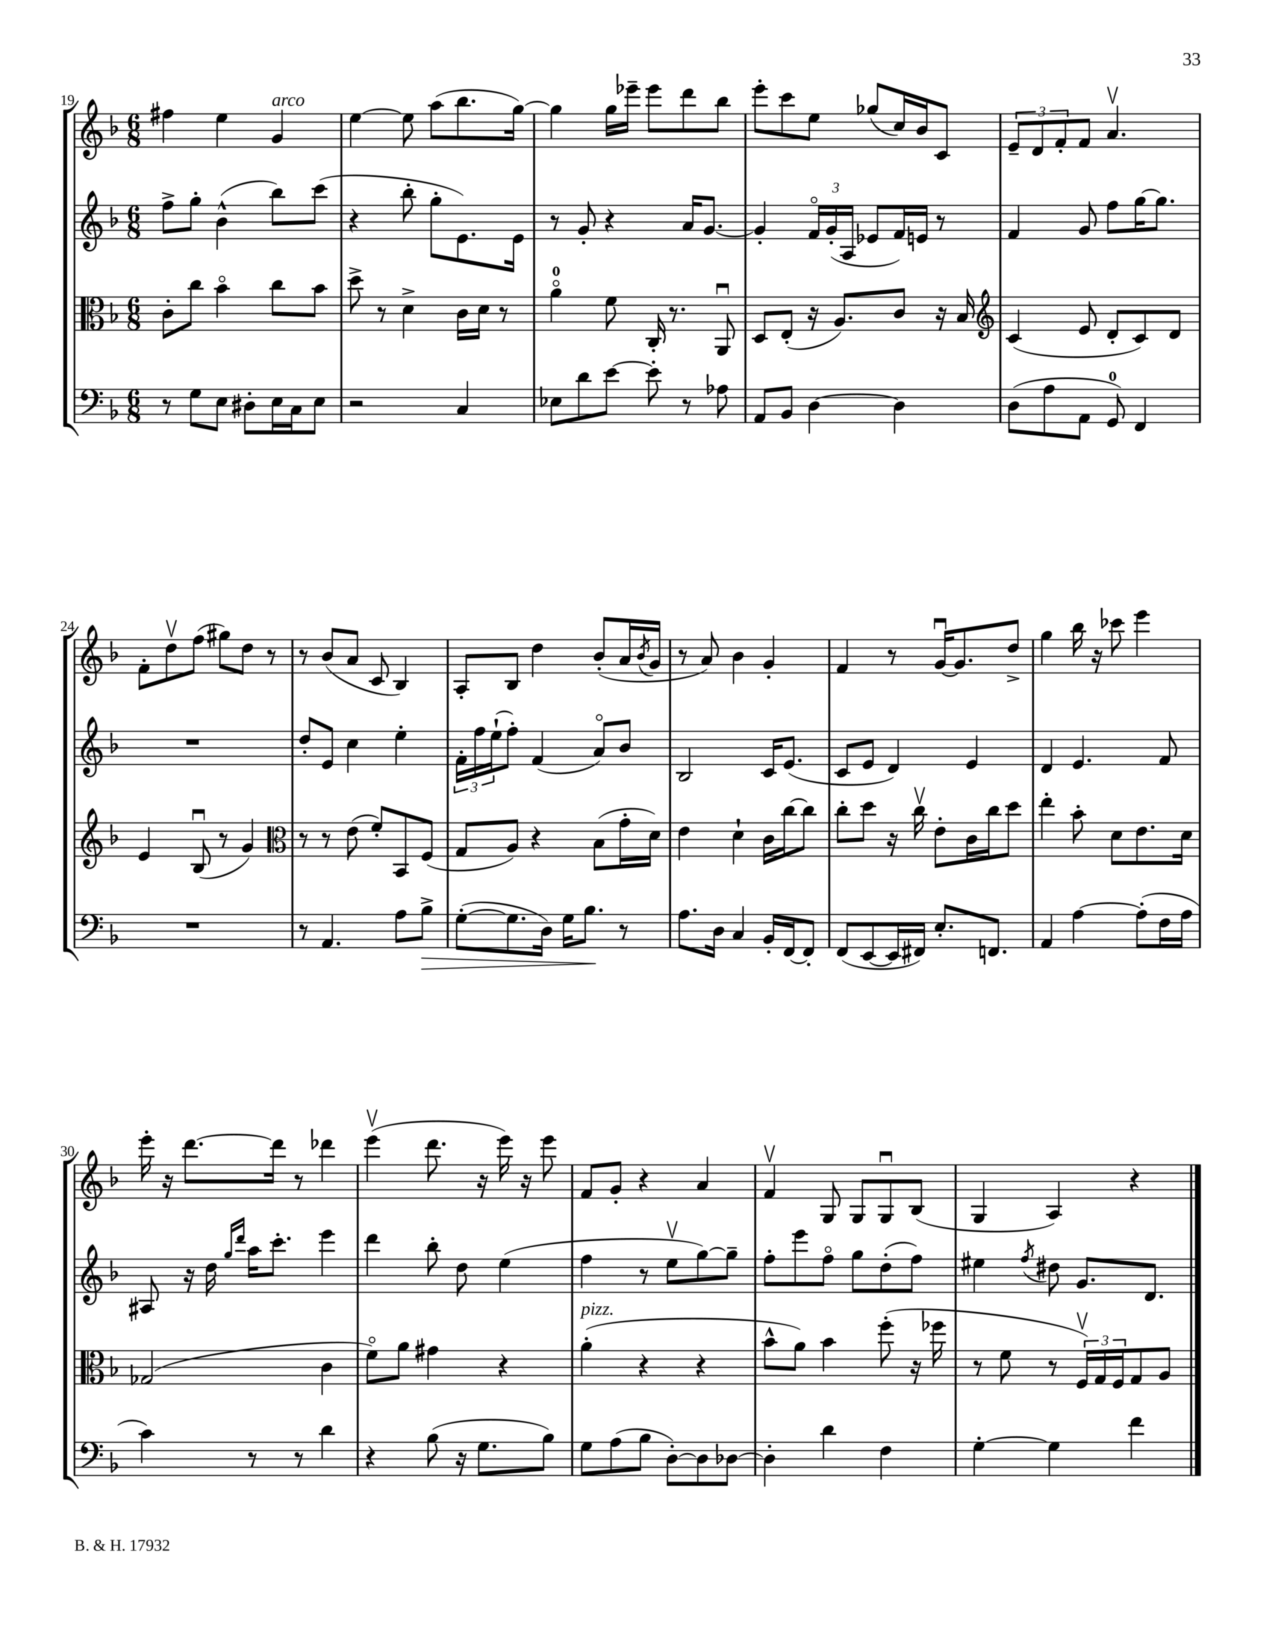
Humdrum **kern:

**kern	**kern	**kern	**kern
*staff4	*staff3	*staff2	*staff1
*clefF4	*clefC3	*clefG2	*clefG2
*k[b-]	*k[b-]	*k[b-]	*k[b-]
*M6/8	*M6/8	*M6/8	*M6/8
8r	8c'	8ff^	4ff#
8G	8cc	8gg'	.
8E	4b-o	(4b-^^	4ee
8D#'	.	.	.
16E	8cc	8bb-)	4g
16C	.	.	.
8E	8b-	(8ccc	.
=	=	=	=
2r	8dd^	4r	[4ee
.	8r	.	.
.	4d^	8bb-'	8ee]
.	.	8gg'	(8aa
4C	16c	8.e)	8.bb-
.	16d	.	.
.	8r	.	.
.	.	16e	[16gg)
=	=	=	=
8E-	4ao	8r	4gg]
8d	.	8g'	.
[8e	8f	4r	16gg
.	.	.	16eee-~
8e']	16C'	.	8eee-
.	8.r	.	.
8r	.	16a	8ddd
.	.	[8.g	.
8A-	8AAu	.	8bb-
=	=	=	=
8AA	8D	4g']	8eee'
8BB-	(8E'	.	8ccc
[4D	16r	24fo	8ee
.	.	(24g'	.
.	8.A)	.	.
.	.	24A	.
.	.	8e-	(8gg-
4D]	8c	16f)	16cc)
.	.	16e	16b-
.	16r	8r	8c
.	16B-	.	.
=	=	=	=
*	*clefG2	*	*
(8D	(4c	4f	12e~
.	.	.	12d
8A	.	.	.
.	.	.	12f'
8AA	8e	8g	8f
8GG)	8d'	8ff	4.av
4FF	8c)	[16gg	.
.	.	8.gg]	.
.	8d	.	.
=	=	=	=
2.r	4e	2.r	8f'
.	.	.	8ddv
.	(8B-u	.	(8ff
.	8r	.	8gg#)
.	4g)	.	8dd
.	.	.	8r
=	=	=	=
*	*clefC3	*	*
8r	8r	8dd'	8r
4.AA	8r	8e	(8b-
.	(8e	4cc	8a
.	8f')	.	8c
8A	8BB-	4ee'	4B-)
8B-^	(8F	.	.
=	=	=	=
([8G'	8G	24f'	8A'
.	.	24ff	.
.	.	(24ee`	.
8.G]	8A)	8ff')	8B-
.	4r	(4f	4dd
16D)	.	.	.
16G	.	.	.
8.B-	.	.	.
.	(8B-	8ao)	(8b-'
8r	16g'	8b-	16a
.	.	.	8qb-
.	16d)	.	16g
=	=	=	=
8.A	4e	2B-	8r
.	.	.	8a)
16D	.	.	.
4C	4d`	.	4b-
16BB-'	16c	16c	4g'
[16FF	[16cc	(8.e	.
8FF']	8cc]	.	.
=	=	=	=
(8FF	8cc'	8c	4f
[8EE	8dd	8e	.
16EE]	16r	4d)	8r
16FF#)	16ccv	.	.
8.E'	8e'	.	[16gu
.	.	.	8.g]
.	16c	4e	.
8.FF	16cc	.	.
.	8dd	.	8dd^
=	=	=	=
4AA	4ee'	4d	4gg
[4A	8b-'	4.e	16bb-
.	.	.	16r
.	8d	.	8ccc-
(8A']	8.e	.	4eee
16F	.	8f	.
16A	16d	.	.
=	=	=	=
4c)	(2G-	8A#	16eee'
.	.	.	16r
.	.	16r	[8.ddd
.	.	16dd	.
.	.	16qqgg	.
.	.	16qqddd	.
8r	.	16aa	.
.	.	8.ccc'	16ddd]
8r	.	.	8r
4d	4c	4eee	4ddd-
=	=	=	=
4r	8fo)	4ddd	(4eeev
.	8a	.	.
(8B-	4g#	8bb-'	8.ddd
16r	.	8dd	.
8.G	.	.	16r
.	4r	(4ee	16eee)
.	.	.	16r
8B-)	.	.	8eee
=	=	=	=
8G	(4a'	4ff	8f
(8A	.	.	8g'
8B-	4r	8r	4r
[8D')	.	8eev	.
8D]	4r	[8gg)	4a
[8D-	.	8gg~]	.
=	=	=	=
4D-']	8b-^^	8ff'	4fv
.	8a)	8eee	.
4d	4b-	8ffo	8G
.	.	8gg	8G
4F	(8ff'	(8dd'	8Gu
.	16r	8ff)	(8B-
.	16ff-	.	.
=	=	=	=
[4G'	8r	4ee#	4G
.	8f	.	.
.	.	8qff	.
4G]	8r	8dd#	4A)
.	24Fv)	8.g	.
.	24G	.	.
.	24F	.	.
4f	8G	.	4r
.	.	8.d	.
.	8A	.	.
==	==	==	==
*-	*-	*-	*-
